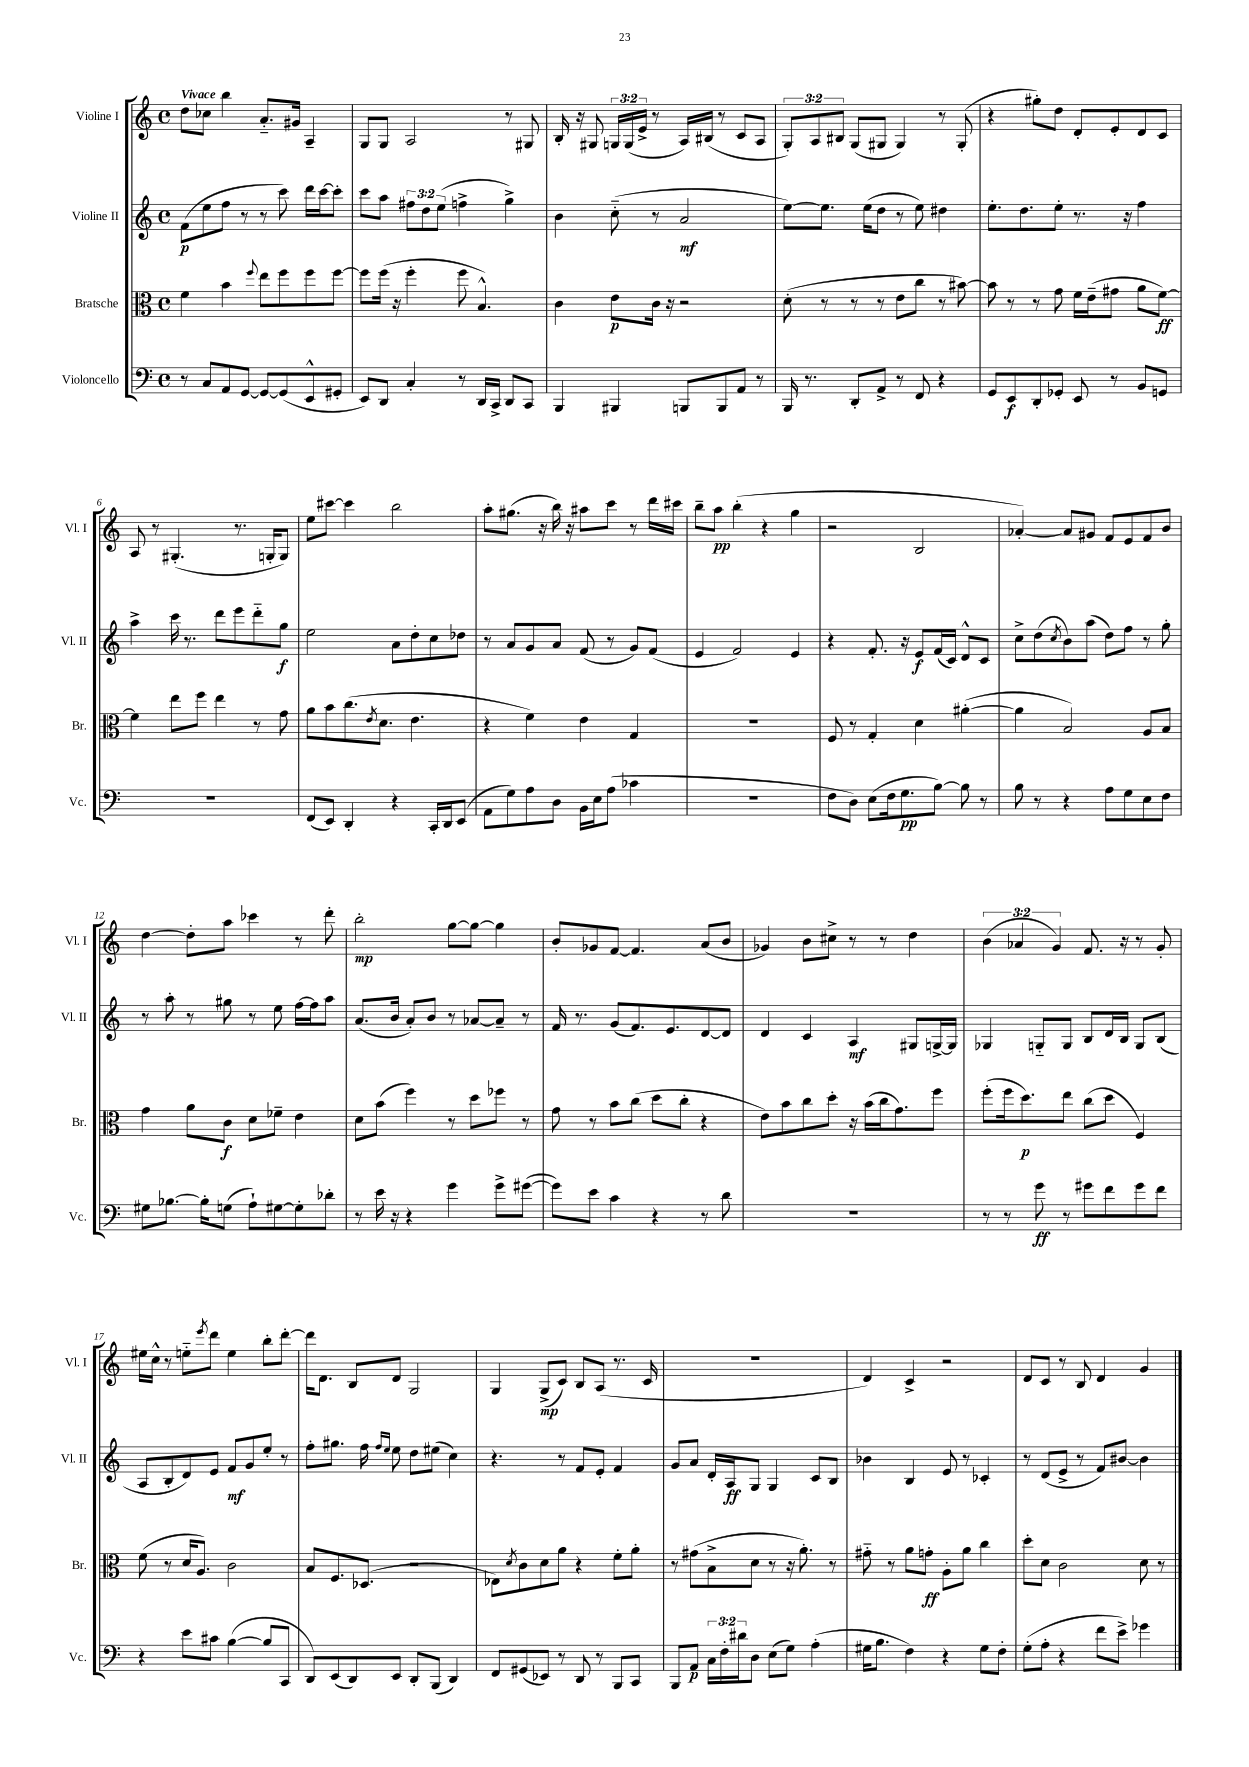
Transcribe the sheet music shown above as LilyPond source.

<<
\new StaffGroup <<
\new Staff = "s0" \with { instrumentName = "Violine I" shortInstrumentName = "Vl. I" } {
    \clef treble \key c \major \defaultTimeSignature \time 4/4 \override Staff.TupletNumber.text = #tuplet-number::calc-fraction-text \tempo "Vivace"
    d''8 ces''8 b''4 a'8.-_ gis'16 a4-- |
    g8 g8 a2 r8 gis8 |
    b16-. r16 gis8 \tuplet 3/2 { g16 g16( e'16-> } r8 a16) bis16( r8 c'8 a8 |
    \tuplet 3/2 { g8-.) a8 bis8 } g8( gis8 gis4) r8 gis8-.( |
    r4 gis''8-.) d''8 d'8-. e'8-. d'8 c'8 |
    a8 r8 gis4.-.( r8. g16-. g8) |
    e''8 cis'''8~ cis'''4 b''2 |
    a''8-. gis''8.( r16 b''16) r16 ais''8 c'''8 r8 d'''16 cis'''16 |
    b''8-- a''8\pp b''4-.( r4 g''4 |
    r2 b2 |
    aes'4~-.) aes'8 gis'8 f'8 e'8 f'8 b'8 |
    d''4~ d''8-. a''8 ces'''4 r8 d'''8-. |
    b''2-.\mp g''8~ g''8~ g''4 |
    b'8-. ges'8 f'8~ f'4. a'8( b'8 |
    ges'4) b'8 cis''8-> r8 r8 d''4 |
    \tuplet 3/2 { b'4( aes'4 g'4) } f'8. r16 r8 g'8-. |
    eis''16 c''16-^ r8 e''8-_ \acciaccatura { e'''8 } d'''8 e''4 b''8-. d'''8~-. |
    d'''16 d'8. b8 d'8 g2 |
    g4 g8->\mp( c'8) b8 a8( r8. c'16 |
    R1 |
    d'4) c'4-> r2 |
    d'8 c'8 r8 b8 d'4 g'4 \bar "|." |
}
\new Staff = "s1" \with { instrumentName = "Violine II" shortInstrumentName = "Vl. II" } {
    \clef treble \key c \major \defaultTimeSignature \time 4/4 \override Staff.TupletNumber.text = #tuplet-number::calc-fraction-text
    f'8\p( e''8 f''8 r8 r8 c'''8) d'''16 c'''16~ c'''8-. |
    c'''8 a''8 \tuplet 3/2 { fis''8 d''8 e''8( } f''4-> g''4->) |
    b'4 c''8-_( r8 a'2\mf |
    e''8~) e''8. e''16( d''8 r8 e''8) dis''4 |
    e''8.-. d''8. e''8-. r8. r16 f''4 |
    a''4-> c'''16 r8. d'''8 e'''8 d'''8-_ g''8\f |
    e''2 a'8 d''8-. c''8 des''8 |
    r8 a'8 g'8 a'8 f'8( r8 g'8) f'8( |
    e'4 f'2) e'4 |
    r4 f'8.-. r16 e'8\f f'16( c'16) d'8-^ c'8 |
    c''8-> d''8( \acciaccatura { c''8 } b'8) a''8( d''8) f''8 r8 g''8-. |
    r8 a''8-. r8 gis''8 r8 e''8 f''16~ f''16 a''8 |
    a'8.( b'16 a'8-.) b'8 r8 aes'8~ aes'8-- r8 |
    f'16 r8. g'8( f'8.) e'8. d'8~ d'8 |
    d'4 c'4 a4\mf gis8 g16~-> g16 |
    ges4 g8-_ g8 b8 d'16 b16 g8 b8( |
    a8 b8-. d'8) e'8 f'8\mf g'8 e''8-. r8 |
    f''8-. gis''8. f''16 \grace { f''16 e''16 } e''8 d''8 eis''8( c''4) |
    r4. r8 f'8 e'8-. f'4 |
    g'8 a'8 d'16-. a16\ff g8 g4 c'8 b8 |
    bes'4 b4 e'8 r8 ces'4-. |
    r8 d'8( e'8-> r8 f'8) bis'8~ bis'4 \bar "|." |
}
\new Staff = "s2" \with { instrumentName = "Bratsche" shortInstrumentName = "Br." } {
    \clef alto \key c \major \defaultTimeSignature \time 4/4
    f'4 b'4 \appoggiatura { f''8 } e''8 f''8 f''8 f''8~ |
    f''8 f''16( r16 f''4-. f''8 b4.-^) |
    c'4 e'8\p c'16 r16 r2 |
    d'8-.( r8 r8 r8 e'8 c''8 r8 bis'8~) |
    bis'8 r8 r8 g'8 f'16 e'16--( gis'8 a'8 f'8~\ff) |
    f'4 e''8 f''8 e''4 r8 g'8 |
    a'8 b'8 c''8.( \acciaccatura { e'8 } d'8. e'4. |
    r4 f'4) e'4 g4 |
    R1 |
    f8 r8 g4-. d'4 ais'4~-.( |
    ais'4 b2) a8 b8 |
    g'4 a'8 c'8\f d'8 fes'8-- e'4 |
    d'8 b'8( f''4) r8 d''8 fes''8 r8 |
    g'8 r8 b'8 c''8( d''8 c''8-. r4 |
    e'8) b'8 c''8 d''8-. r16 b'16( c''16 g'8.) f''8 |
    f''8-.( f''16 d''8.\p) e''8 c''8( d''8 f4) |
    f'8( r8 d'16 a8.) c'2 |
    b8 f8. des8.( r2 |
    ees8) \acciaccatura { d'8 } c'8 d'8 a'8 r4 f'8-. a'8-. |
    r8 gis'8( b8-> d'8 r8 r16 a'8.-.) r8 |
    gis'8-_ r8 a'8 g'8-.\ff a8-. a'8 c''4 |
    d''8-. d'8 c'2 d'8 r8 \bar "|." |
}
\new Staff = "s3" \with { instrumentName = "Violoncello" shortInstrumentName = "Vc." } {
    \clef bass \key c \major \defaultTimeSignature \time 4/4 \override Staff.TupletNumber.text = #tuplet-number::calc-fraction-text
    r8 c8 a,8 g,8~ g,8~ g,8( e,8-^ gis,8-. |
    e,8) d,8 c4-. r8 d,16 c,16-> d,8 c,8 |
    b,,4 bis,,4 b,,8 b,,8 a,8 r8 |
    b,,16 r8. d,8-. a,8-> r8 f,8 r4 |
    g,8 e,8\f d,8-. ges,8-. e,8 r8 b,8 g,8 |
    R1 |
    f,8( e,8) d,4-. r4 c,16-. d,16 e,8( |
    a,8 g8) a8 d8 b,16 e16 a8( ces'4 |
    R1 |
    f8 d8) e8( f16 g8.\pp b8~) b8 r8 |
    b8 r8 r4 a8 g8 e8 f8 |
    gis8 bes8.~ bes16-. g8( a8-!) gis8~ gis8-. des'8-. |
    r8 e'16 r16 r4 g'4 g'8-> gis'8~( |
    gis'8) e'8 c'4 r4 r8 d'8 |
    R1 |
    r8 r8 g'8\ff r8 gis'8 f'8 gis'8 f'8 |
    r4 e'8 cis'8 b4~( b8 c,8 |
    d,8) e,8( d,8) e,8 d,8-. b,,8( d,4) |
    f,8 gis,8( ees,8) r8 d,8 r8 b,,8 c,8 |
    b,,8 a,8\p \tuplet 3/2 { c16 f16-. dis'16 } d8 e8( g8) a4-.( |
    gis16 b8. f4) r4 gis8 f8-. |
    g8-.( a8-. r4 f'8 e'8->) ges'4 \bar "|." |
}
>>
>>
